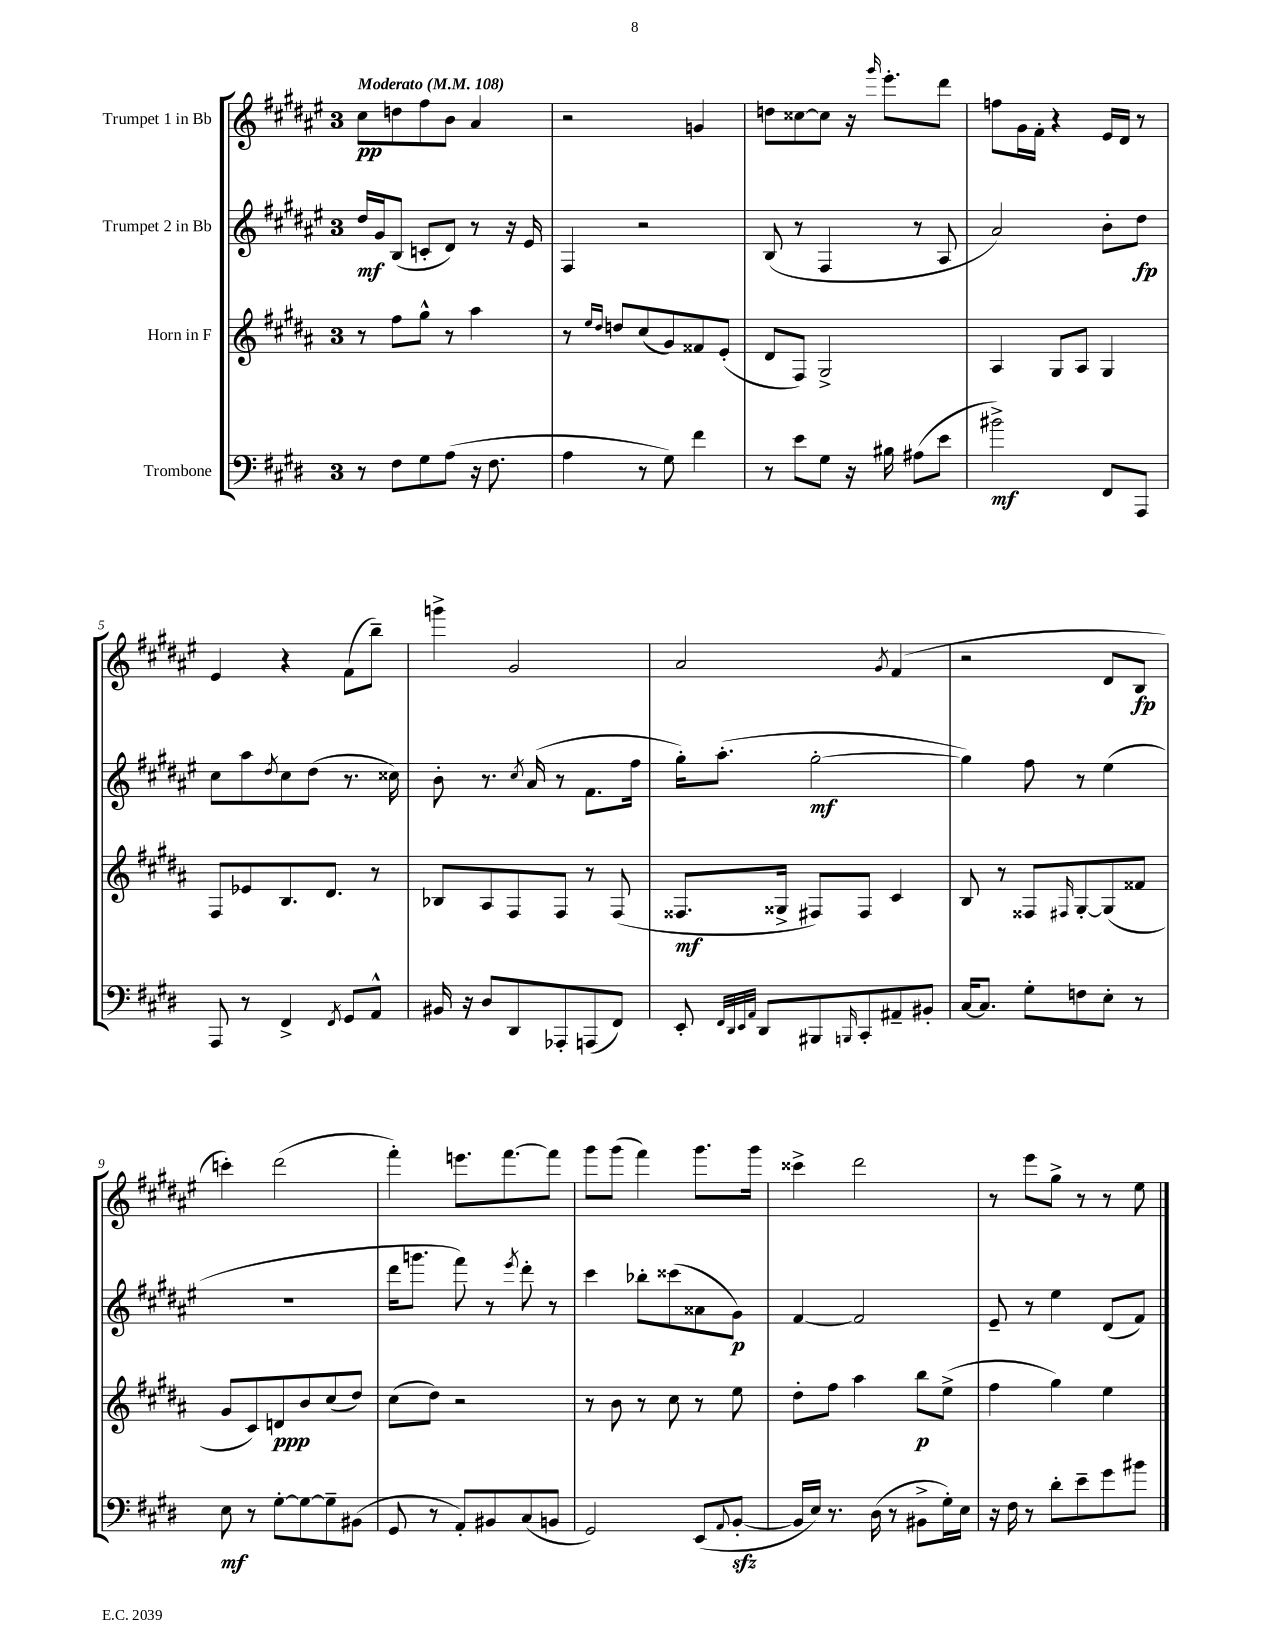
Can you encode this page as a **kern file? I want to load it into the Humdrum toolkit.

**kern	**dynam	**kern	**dynam	**kern	**dynam	**kern	**dynam
*part4	*part4	*part3	*part3	*part2	*part2	*part1	*part1
*staff4	*staff4	*staff3	*staff3	*staff2	*staff2	*staff1	*staff1
*I"Trombone	*	*I"Horn in F	*	*I"Trumpet 2 in Bb	*	*I"Trumpet 1 in Bb	*
*clefF4	*	*clefG2	*	*clefG2	*	*clefG2	*
*k[f#c#g#d#]	*	*k[f#c#g#d#a#]	*	*k[f#c#g#d#a#e#]	*	*k[f#c#g#d#a#e#]	*
*M3/4	*	*M3/4	*	*M3/4	*	*M3/4	*
*MM108	*	*MM108	*	*MM108	*	*MM108	*
=1	=1	=1	=1	=1	=1	=1	=1
!	!	!	!	!	!	!LO:TX:a:B:t=Moderato	!
8r	.	8r	.	16dd#/LL	mf	8cc#\L	pp
.	.	.	.	16g#/J	.	.	.
8F#\L	.	8ff#\L	.	(8B/J	.	8ddn\	.
8G#\	.	8gg#^^\J	.	8cn'/L	.	8ff#\	.
(8A\J	.	8r	.	8d#/J)	.	8b\J	.
16r	.	4aa#\	.	8r	.	4a#/	.
8.F#\	.	.	.	.	.	.	.
.	.	.	.	16r	.	.	.
.	.	.	.	16e#/	.	.	.
=2	=2	=2	=2	=2	=2	=2	=2
4A\	.	8r	.	4F#/	.	2r	.
.	.	16qqee/LL	.	.	.	.	.
.	.	16qqdd#/JJ	.	.	.	.	.
.	.	8ddn/L	.	.	.	.	.
8r	.	(8cc#/	.	2r	.	.	.
8G#\)	.	8g#/)	.	.	.	.	.
4f#\	.	8f##X/	.	.	.	4gn/	.
.	.	(8e'/J	.	.	.	.	.
=3	=3	=3	=3	=3	=3	=3	=3
8r	.	8d#/L	.	(8B/	.	8ddn\L	.
8e\L	.	8F#/J)	.	8r	.	[8cc##X\	.
8G#\J	.	2G#^/	.	4F#/	.	8cc##\J]	.
16r	.	.	.	.	.	16r	.
.	.	.	.	.	.	16qqggg#/	.
16B#X\	.	.	.	.	.	8.eee#'\L	.
(8A#X\L	.	.	.	8r	.	.	.
8e\J	.	.	.	8A#/	.	8ddd#\J	.
=4	=4	=4	=4	=4	=4	=4	=4
2b#X^\)	mf	4A#/	.	2a#/)	.	8ffn\L	.
.	.	.	.	.	.	16g#\L	.
.	.	.	.	.	.	16f#'\JJ	.
.	.	8G#/L	.	.	.	4r	.
.	.	8A#/J	.	.	.	.	.
8FF#/L	.	4G#/	.	8b'\L	.	16e#/LL	.
.	.	.	.	.	.	16d#/JJ	.
8AAA/J	.	.	.	8dd#\J	fp	8r	.
!!LO:LB:g=z
=5	=5	=5	=5	=5	=5	=5	=5
8AAA/	.	8F#/L	.	8cc#\L	.	4e#/	.
8r	.	8e-X/	.	8aa#\	.	.	.
.	.	.	.	8qdd#/	.	.	.
4FF#^/	.	8.B/	.	8cc#\	.	4r	.
.	.	.	.	(8dd#\J	.	.	.
.	.	8.d#/J	.	.	.	.	.
8qFF#/	.	.	.	.	.	.	.
8GG#/L	.	.	.	8.r	.	(8f#\L	.
8AA^^/J	.	8r	.	.	.	8bb~\J)	.
.	.	.	.	16cc##X\)	.	.	.
=6	=6	=6	=6	=6	=6	=6	=6
16BB#X/	.	8B-X/L	.	8b'\	.	4gggn^\	.
16r	.	.	.	.	.	.	.
8D#/L	.	8A#/	.	8.r	.	.	.
8DD#/	.	8F#/	.	.	.	2g#/	.
.	.	.	.	8qcc#/	.	.	.
.	.	.	.	(16a#/	.	.	.
8AAA-X'/	.	8F#/J	.	8r	.	.	.
(8AAAn/	.	8r	.	8.f#\L	.	.	.
8FF#/J)	.	(8F#/	.	.	.	.	.
.	.	.	.	16ff#\Jk	.	.	.
=7	=7	=7	=7	=7	=7	=7	=7
8EE'/	.	8.F##X/L	mf	16gg#'\KL)	.	2a#/	.
.	.	.	.	(8.aa#'\J	.	.	.
32qqFF#/LLL	.	.	.	.	.	.	.
32qqDD#/	.	.	.	.	.	.	.
32qqEE/	.	.	.	.	.	.	.
32qqAA/JJJ	.	.	.	.	.	.	.
8DD#/L	.	.	.	.	.	.	.
.	.	16G##X^/Jk	.	.	.	.	.
8BBB#X/	.	8F#X/L)	.	[2gg#'\	mf	.	.
16qqBBBn/	.	.	.	.	.	.	.
8CC#'/	.	8F#/J	.	.	.	.	.
.	.	.	.	.	.	8qg#/	.
8AA#X~/	.	4c#/	.	.	.	(4f#/	.
8BB#X'/J	.	.	.	.	.	.	.
=8	=8	=8	=8	=8	=8	=8	=8
[16C#/KL	.	8B/	.	4gg#\])	.	2r	.
8.C#/J]	.	.	.	.	.	.	.
.	.	8r	.	.	.	.	.
8G#'\L	.	8F##X/L	.	8ff#\	.	.	.
.	.	16qqF#X/	.	.	.	.	.
8Fn\	.	[8G#'/	.	8r	.	.	.
8E'\J	.	(8G#/]	.	(4ee#\	.	8d#/L	.
8r	.	8f##X/J	.	.	.	8B/J	fp
!!LO:LB:g=z
=9	=9	=9	=9	=9	=9	=9	=9
8E\	mf	8g#/L	.	2.r	.	4cccn'\)	.
8r	.	8c#/)	.	.	.	.	.
[8G#'\L	.	8dn/	ppp	.	.	(2ddd#\	.
8G#\_	.	8b/	.	.	.	.	.
8G#~\]	.	(8cc#/	.	.	.	.	.
(8BB#X\J	.	8dd#/J)	.	.	.	.	.
=10	=10	=10	=10	=10	=10	=10	=10
8GG#/	.	(8cc#\L	.	16ddd#\KL	.	4fff#'\)	.
.	.	.	.	8.gggn\J	.	.	.
8r	.	8dd#\J)	.	.	.	.	.
8AA'/L)	.	2r	.	8fff#\)	.	8.eeen\L	.
8BB#X/	.	.	.	8r	.	.	.
.	.	.	.	.	.	[8.fff#\	.
.	.	.	.	8qeee#/	.	.	.
(8C#/	.	.	.	8ddd#'\	.	.	.
8BBn/J	.	.	.	8r	.	8fff#\J]	.
=11	=11	=11	=11	=11	=11	=11	=11
2GG#/)	.	8r	.	4ccc#\	.	8ggg#\L	.
.	.	8b\	.	.	.	(8ggg#\J	.
.	.	8r	.	8bb-X'\L	.	4fff#\)	.
.	.	8cc#\	.	(8ccc##X\	.	.	.
(8EE/L	.	8r	.	8a##X\	.	8.ggg#\L	.
8qqAA/	.	.	.	.	.	.	.
[8BBzz'/J	.	8ee\	.	8g#\J)	p	.	.
.	.	.	.	.	.	16ggg#\Jk	.
=12	=12	=12	=12	=12	=12	=12	=12
16BB/LL]	.	8dd#'\L	.	[4f#/	.	4ccc##X^\	.
16E/JJ)	.	.	.	.	.	.	.
8.r	.	8ff#\J	.	.	.	.	.
.	.	4aa#\	.	2f#/]	.	2ddd#\	.
(16D#\	.	.	.	.	.	.	.
8r	.	.	.	.	.	.	.
8BB#X^\L	.	8bb\L	p	.	.	.	.
16G#'\L)	.	(8ee^\J	.	.	.	.	.
16E\JJ	.	.	.	.	.	.	.
=13	=13	=13	=13	=13	=13	=13	=13
16r	.	4ff#\	.	8e#~/	.	8r	.
16F#\	.	.	.	.	.	.	.
8r	.	.	.	8r	.	8eee#\L	.
8d#'\L	.	4gg#\)	.	4ee#\	.	8gg#^\J	.
8e~\	.	.	.	.	.	8r	.
8g#\	.	4ee\	.	(8d#/L	.	8r	.
8b#X\J	.	.	.	8f#/J)	.	8ee#\	.
==	==	==	==	==	==	==	==
*-	*-	*-	*-	*-	*-	*-	*-
